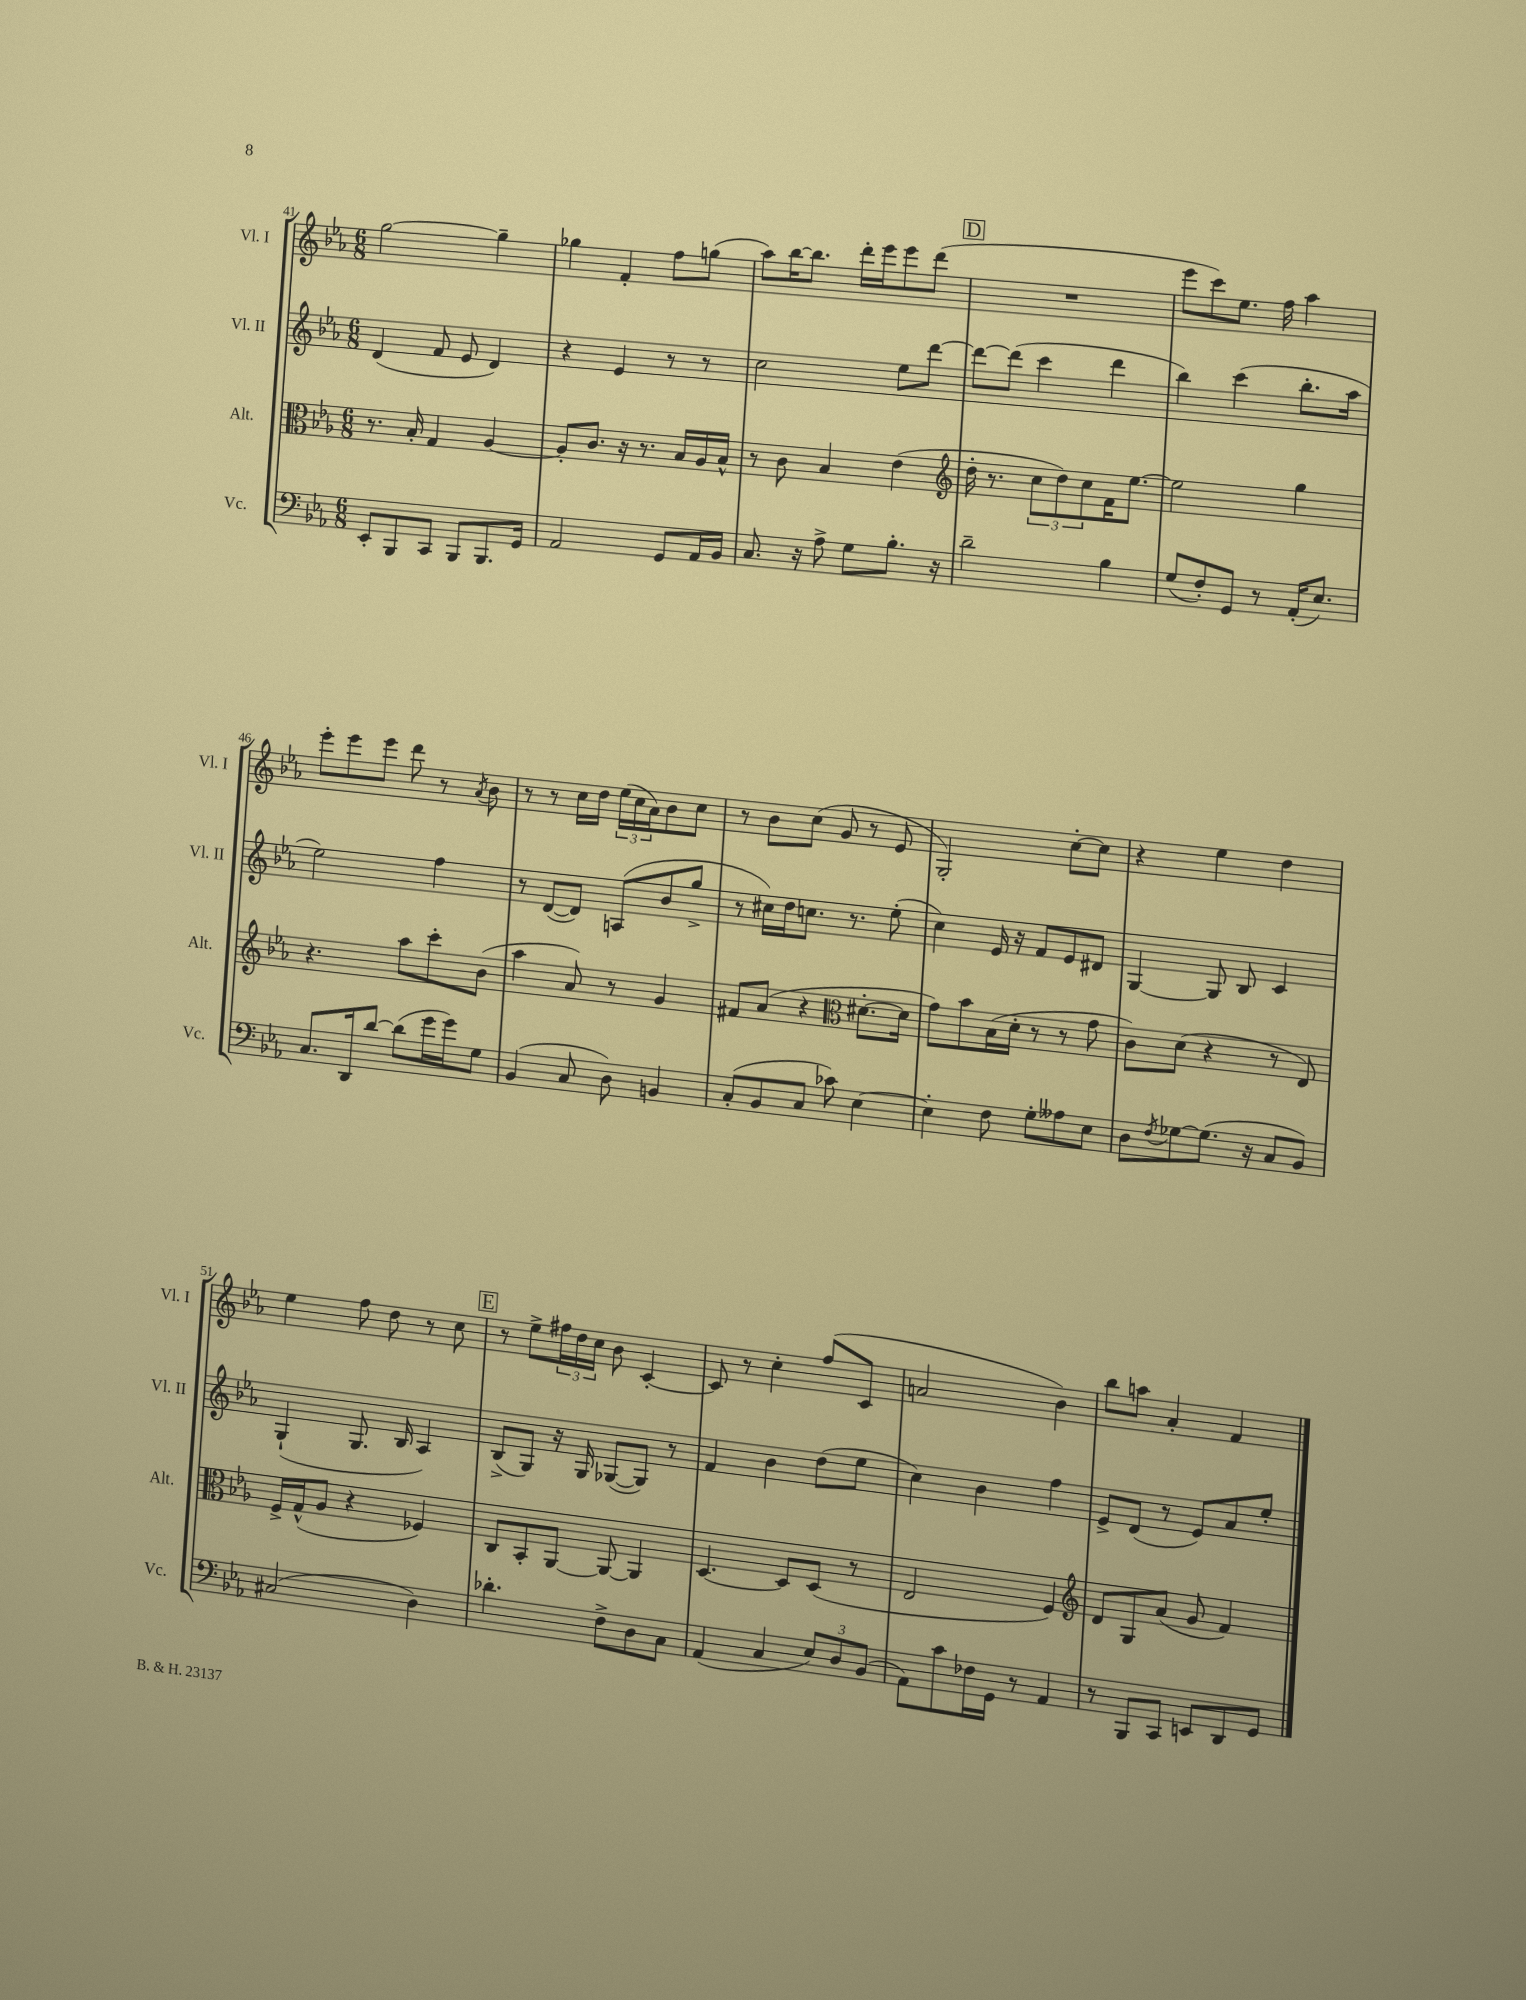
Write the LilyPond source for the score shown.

<<
\new StaffGroup <<
\new Staff = "s0" \with { instrumentName = "Vl. I" shortInstrumentName = "Vl. I" } {
    \clef treble \key ees \major \numericTimeSignature \time 6/8
    g''2~ g''4-- |
    ges''4 f'4-. f''8 g''8( |
    aes''8) bes''16~ bes''8. d'''16-. ees'''16 ees'''8 d'''8( |
    \mark \markup { \box "D" } R2. |
    ees'''8 c'''8) ees''8. f''16 aes''4 |
    ees'''8-. ees'''8 ees'''8 d'''8 r8 \acciaccatura { aes'8 } bes'8 |
    r8 r8 c''16 d''16 \tuplet 3/2 { ees''16( c''16 aes'16) } bes'8 c''8 |
    r8 bes'8 c''8( g'8 r8 ees'8 |
    g2-.) c''8~-. c''8 |
    r4 ees''4 d''4 |
    ees''4 f''8 d''8 r8 c''8 |
    \mark \markup { \box "E" } r8 ees''8-> \tuplet 3/2 { fis''16 d''16 c''16 } bes'8 c'4~-. |
    c'8 r8 c''4-. f''8( c'8 |
    a'2 bes'4) |
    bes''8 a''8 aes'4-. f'4 \bar "|." |
}
\new Staff = "s1" \with { instrumentName = "Vl. II" shortInstrumentName = "Vl. II" } {
    \clef treble \key ees \major \numericTimeSignature \time 6/8
    d'4( f'8 ees'8 d'4) |
    r4 ees'4 r8 r8 |
    c''2 ees''8 d'''8~ |
    \mark \markup { \box "D" } d'''8~ d'''8( c'''4 d'''4 |
    bes''4) c'''4( bes''8.-. aes''16 |
    ees''2) f''4 |
    r8 d'8~( d'8) a8( bes'8 g''8-> |
    r8 cis''16) d''16 c''8. r8. ees''8-.( |
    c''4) ees'16 r16 f'8 ees'8 dis'8 |
    g4~ g8 bes8 c'4 |
    g4-!( g8. bes16 aes4) |
    \mark \markup { \box "E" } bes8->( g8) r16 g16 ges8~( ges8) r8 |
    f'4 bes'4 d''8( ees''8 |
    c''4) bes'4 f''4 |
    ees'8-> d'8( r8 ees'8) aes'8 ees''8-. \bar "|." |
}
\new Staff = "s2" \with { instrumentName = "Alt." shortInstrumentName = "Alt." } {
    \clef alto \key ees \major \numericTimeSignature \time 6/8
    r8. bes16-. g4 aes4~ |
    aes8-. c'8. r16 r8. bes16 aes16 bes16-^ |
    r8 c'8 bes4 ees'4( |
    \mark \markup { \box "D" } \clef treble d''16-. r8. \tuplet 3/2 { c''8 d''8) c''8 } f'16 ees''8.~ |
    ees''2 g''4 |
    r4. aes''8 c'''8-. bes'8( |
    aes''4 aes'8) r8 g'4 |
    fis'8 aes'8( r4 \clef alto dis'8.~-. dis'16 |
    g'8) bes'8 bes16( d'16-. r8 r8 g'8 |
    c'8) d'8( r4 r8 ees8) |
    f16-> g16-^( aes8 r4 fes4) |
    \mark \markup { \box "E" } c8 bes,8-. aes,8~ aes,8~ aes,4 |
    d4.~ d8 d8( r8 |
    ees2 f4) |
    \clef treble d'8 g8 aes'8( g'8 f'4) \bar "|." |
}
\new Staff = "s3" \with { instrumentName = "Vc." shortInstrumentName = "Vc." } {
    \clef bass \key ees \major \numericTimeSignature \time 6/8
    ees,8-. bes,,8 c,8 bes,,8 bes,,8. g,16 |
    aes,2 g,8 aes,16 bes,16 |
    c8. r16 aes8-> g8 bes8.-. r16 |
    \mark \markup { \box "D" } d'2-- bes4 |
    g8( f8-.) g,8 r8 aes,16-.( ees8.) |
    c8. d,16 d'8~ d'8( g'16 g'16) g8 |
    bes,4( c8 d8) b,4 |
    c8-.( bes,8 c8 ces'8) ees4~ |
    ees4-. f8 g8-. aeses8 ees8 |
    d8 \acciaccatura { f8 } ges8~ ges8.( r16 c8 bes,8) |
    cis2( d4) |
    \mark \markup { \box "E" } des'4.-. f8-> d8 c8 |
    aes,4( c4 \tuplet 3/2 { ees8) d8 bes,8( } |
    aes,8) c'8 fes16 g,16 r8 aes,4 |
    r8 bes,,8 c,8 e,8 d,8 g,8 \bar "|." |
}
>>
>>
\layout { \context { \Score currentBarNumber = #41 } }
